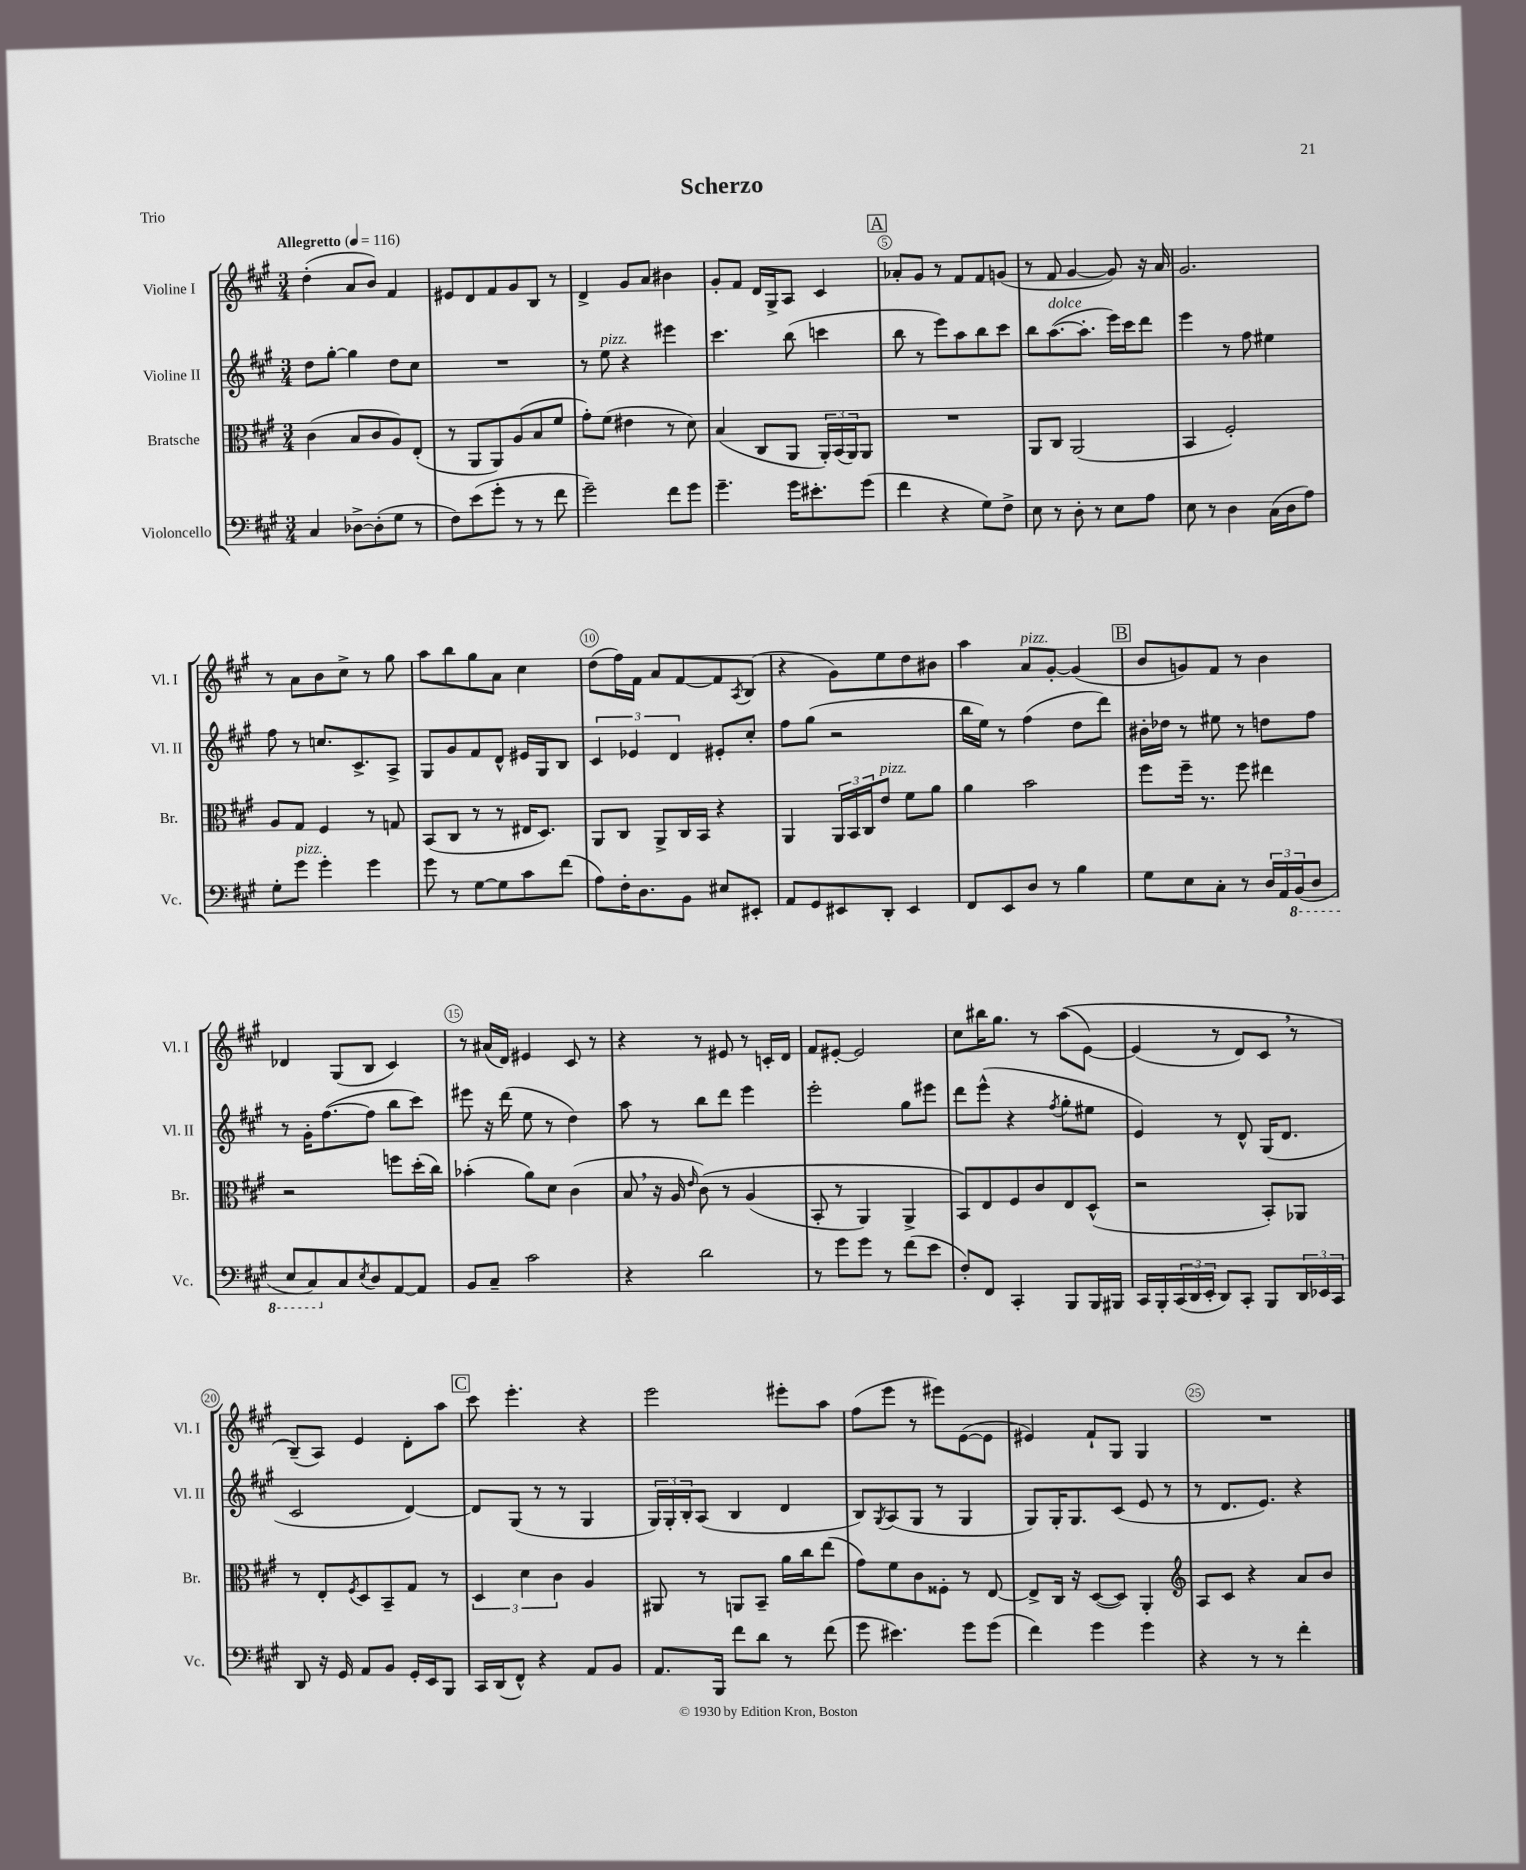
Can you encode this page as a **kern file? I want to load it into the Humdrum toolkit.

**kern	**kern	**kern	**kern
*part4	*part3	*part2	*part1
*staff4	*staff3	*staff2	*staff1
*I"Violoncello	*I"Bratsche	*I"Violine II	*I"Violine I
*I'Vc.	*I'Br.	*I'Vl. II	*I'Vl. I
*clefF4	*clefC3	*clefG2	*clefG2
*k[f#c#g#]	*k[f#c#g#]	*k[f#c#g#]	*k[f#c#g#]
*M3/4	*M3/4	*M3/4	*M3/4
*MM116	*MM116	*MM116	*MM116
=1	=1	=1	=1
!	!	!	!LO:TX:a:B:t=Allegretto
4C#/	(4c#\	8dd\L	(4dd'\
.	.	[8gg#'\J	.
[8D-X^\L	8B/L	4gg#\]	8a/L
(8D-'\]	8c#/	.	8b/J)
8G#\J	8A/)	8dd\L	4f#/
8r	(8E'/J	8cc#\J	.
=2	=2	=2	=2
8F#\L)	8r	2.r	8e#X/L
(8e\	8AA/L	.	8d/
8g#'\J	8AA/)	.	8f#/
8r	(8A/	.	8g#/
8r	8B/	.	8B/J
8f#\	8f#/J	.	8r
=3	=3	=3	=3
2g#~\)	8g#'\L)	8r	4d^/
!	!	!LO:TX:a:i:t=pizz.	!
.	(8f#\J	8ee\	.
.	4e#X\	4r	8g#/L
.	.	.	8a/J
8f#\L	8r	4eee#X\	4b#X\
8g#\J	8d\)	.	.
=4	=4	=4	=4
4.g#~\	(4B/	4.ccc#\	8g#'/L
.	.	.	8f#/J
.	8C#/L	.	16d/LL
.	.	.	16G#^/J
16g#\KL	8AA/J	(8bb\	8A/J
8.e#X'\	.	.	.
.	24AA'/LL)	4cccn\	4c#/
.	(24BB/	.	.
.	24AA/J)	.	.
(8g#\J	8AA/J	.	.
!!LO:REH:place=s1:t=A
=5	=5	=5	=5
4f#\	2.r	8bb\	8a-X'/L
.	.	8r	8g#/J
4r	.	8eee\L)	8r
.	.	8aa\	8f#/L
8G#\L)	.	8bb\	8f#/
8F#^\J	.	8ccc#\J	(8gn/J
=6	=6	=6	=6
8E\	8AA/L	8bb\L	8r
!	!	!LO:TX:a:i:t=dolce	!
8r	8C#/J	([8.aa\	8f#/
8D'\	(2AA/	.	[4g#/
.	.	8.aa'\J]	.
8r	.	.	.
8E\L	.	16eee\LL)	8g#/])
.	.	16ccc#\J	.
8A\J	.	8ddd\J	16r
.	.	.	16a/
=7	=7	=7	=7
8E\	4BB/	4eee\	2.g#/
8r	.	.	.
4D\	2F#'/)	8r	.
.	.	8ff#\	.
(16C#\LL	.	4ee#X\	.
16D\J	.	.	.
8A\J)	.	.	.
!!LO:LB:g=z
=8	=8	=8	=8
8G#'\L	8A/L	8ff#\	8r
!LO:TX:a:i:t=pizz.	!	!	!
8g#\J	8G#/J	8r	8a\L
4g#'\	4F#/	8.ccn/L	8b\
.	.	.	8cc#^\J
.	.	8.c#^/	.
4g#\	8r	.	8r
.	8Gn/	8A^/J	8gg#\
=9	=9	=9	=9
8g#\	(8BB/L	8G#/L	8aa\L
8r	8C#/J	8g#/	8bb\
[8G#\L	8r	8f#/	8gg#\
8G#\]	8r	8d^^/J	8a\J
8c#\	16E#X/KL	16e#X/LL	4cc#\
.	8.D/J)	16G#/J	.
(8f#\J	.	8B/J	.
=10	=10	=10	=10
8A\L)	8AA/L	6c#/	(8dd\L
16F#'\K	8C#/J	.	16ff#\L)
.	.	6e-X/	.
8.D\	.	.	16f#\JJ
.	8AA^/L	.	8a/L
.	.	6d/	.
8BB\J	16C#/L	.	[8f#/
.	16BB/JJ	.	.
8E#X/L	4r	8e#X'/L	8f#/]
.	.	.	8qA/
8EE#X'/J	.	8cc#'/J	(8B/J
=11	=11	=11	=11
8AA/L	4AA/	8ff#\L	4r
8GG#/	.	(8gg#\J	.
8EE#X/	24AA/LL	2r	8g#\L)
.	24BB/	.	.
.	24C#/J	.	.
!	!LO:TX:a:i:t=pizz.	!	!
8DD'/J	8e/J	.	8ee\
4EE#/	8f#\L	.	8dd\
.	8a\J	.	8b#X\J
=12	=12	=12	=12
8FF#/L	4a\	16bb\LL	4aa\
.	.	16ee\JJ)	.
8EE/	.	8r	.
!	!	!	!LO:TX:a:i:t=pizz.
8D/J	2b\	(4ff#\	8a/L
8r	.	.	[8g#'/J
4B\	.	8dd\L	(4g#/]
.	.	8ddd\J)	.
!!LO:REH:place=s1:t=B
=13	=13	=13	=13
8G#\L	8ff#\L	16b#X'\LL	8b/L
.	.	16dd-X\JJ	.
8E\	16ff#~\Jk	8r	8gn/)
.	8.r	.	.
8C#'\J	.	8ee#X\	8f#/J
8r	8ff#\	8r	8r
24D/LL	4ee#X\	8ddn\L	4b\
24AA/	.	.	.
*8ba	*	*	*
(24BBB/J	.	.	.
8DD/J	.	8ff#\J	.
!!LO:LB:g=z
=14	=14	=14	=14
8EE/L	2r	8r	4d-X/
8CC#/)	.	16g#'\KL	.
.	.	([8.ff#\	.
*X8ba	*	*	*
8C#/	.	.	(8G#/L
8qE/	.	.	.
8D/	.	8ff#\J]	8B/J
[8AA/	8ffn\L	8bb\L	4c#/)
8AA/J]	(16dd'\L	8ccc#\J)	.
.	16cc#\JJ)	.	.
=15	=15	=15	=15
8BB/L	(4b-X'\	8eee#X\	8r
8C#~/J	.	16r	(16a#X/LL
.	.	(16ddd\	16d/JJ)
2c#\	8a\L)	8ee\	4e#X/
.	8d\J	8r	.
.	(4c#\	4dd\)	8c#/
.	.	.	8r
=16	=16	=16	=16
4r	8B,/	8aa\	4r
.	16r	8r	.
.	16A/	.	.
.	16qqe/	.	.
2d\	(8c#\)	8bb\L	8r
.	8r	8ddd\J	8e#X/
.	(4A/	4eee\	8r
.	.	.	16cn'/LL
.	.	.	16d/JJ
=17	=17	=17	=17
8r	8BB'/	2eee'\	8f#/L
8g#\L	8r	.	[8e#X'/J
8g#\J	4AA/)	.	2e#/]
8r	.	.	.
(8f#\L	4AA^/	8gg#\L	.
8e\J	.	8eee#X\J	.
=18	=18	=18	=18
8F#'/L)	8BB/L)	8ddd\L	8cc#\L
8FF#/J	8E/	(8eee^^\J	16bb#X\K
.	.	.	8.gg#\J
4CC#'/	8F#/	4r	.
.	8c#/	.	8r
.	.	8qff#/	.
8BBB/L	8E/	8gg#'\L	((8aa\L
16BBB/L	(8D^^/J	8ee#X\J	[8e\J)
16BBB#X/JJ	.	.	.
=19	=19	=19	=19
16CC#/LL	2r	4e/)	(4e/]
16BBB'/	.	.	.
(24CC#/	.	.	.
24DD/	.	.	.
24EE'/JJ	.	.	.
8DD/L)	.	8r	8r
8CC#'/J	.	8d^^/	8d/L)
8BBB/L	8BB'/L)	(16G#/KL	8c#,/J
.	.	8.d/J	.
24DD/L	8AA-X/J	.	8r
24EE-X/	.	.	.
24CC#/JJ	.	.	.
!!LO:LB:g=z
=20	=20	=20	=20
8DD/	8r	2c#/	(8B~/L)
16r	8E'/L	.	8A/J)
16GG#/	.	.	.
.	8qF#/	.	.
8AA/L	8D/	.	4e/
8BB/J	8BB~/	.	.
16GG#'/LL	8G#/J	[4d/)	8d'\L
16EE/J	.	.	.
8BBB/J	8r	.	8aa\J
!!LO:REH:place=s1:t=C
=21	=21	=21	=21
16CC#/LL	6D/	8d/L]	8ccc#\
(16DD/J	.	.	.
8FF#^^/J)	.	(8G#/J	4.eee'\
.	6d\	.	.
4r	.	8r	.
.	6c#\	.	.
.	.	8r	.
8AA/L	4A/	4G#/	4r
8BB/J	.	.	.
=22	=22	=22	=22
8.AA/L	8AA#X/	24G#/LL)	2eee\
.	.	24G#'/	.
.	.	24B'/J	.
.	8r	(8A/J	.
16BBB/Jk	.	.	.
8f#\L	8AAn/L	4B/	.
8d\J	8BB~/J	.	.
8r	16a\LL	4d/	8eee#X'\L
.	16cc#\J	.	.
(8f#\	(8ee\J	.	8aa\J
=23	=23	=23	=23
8g#\	8g#\L)	8B/L)	(8ff#\L
.	.	8qG#/	.
4.e#X\)	8f#\	(8A/	8eee\J
.	8c#\	8G#/J	8r
.	8F##X'\J	8r	8eee#X\L)
8g#\L	8r	4G#/	([8e\
(8g#\J	[8E/	.	8e\J]
=24	=24	=24	=24
4f#\)	8E^/L]	8G#/L)	4e#X/)
.	16C#/Jk	16G#'/K	.
.	16r	8.G#/	.
4g#\	([8D/L	.	8f#`/L
.	8D/J])	(8c#/J	8G#/J
4g#\	4AA'/	8e/	4G#/
.	.	8r	.
=25	=25	=25	=25
*	*clefG2	*	*
4r	8A/L	8r	2.r
.	8c#/J	8.d/L	.
8r	4r	.	.
.	.	8.e/J)	.
8r	.	.	.
4f#'\	8a/L	4r	.
.	8b/J	.	.
==	==	==	==
*-	*-	*-	*-
